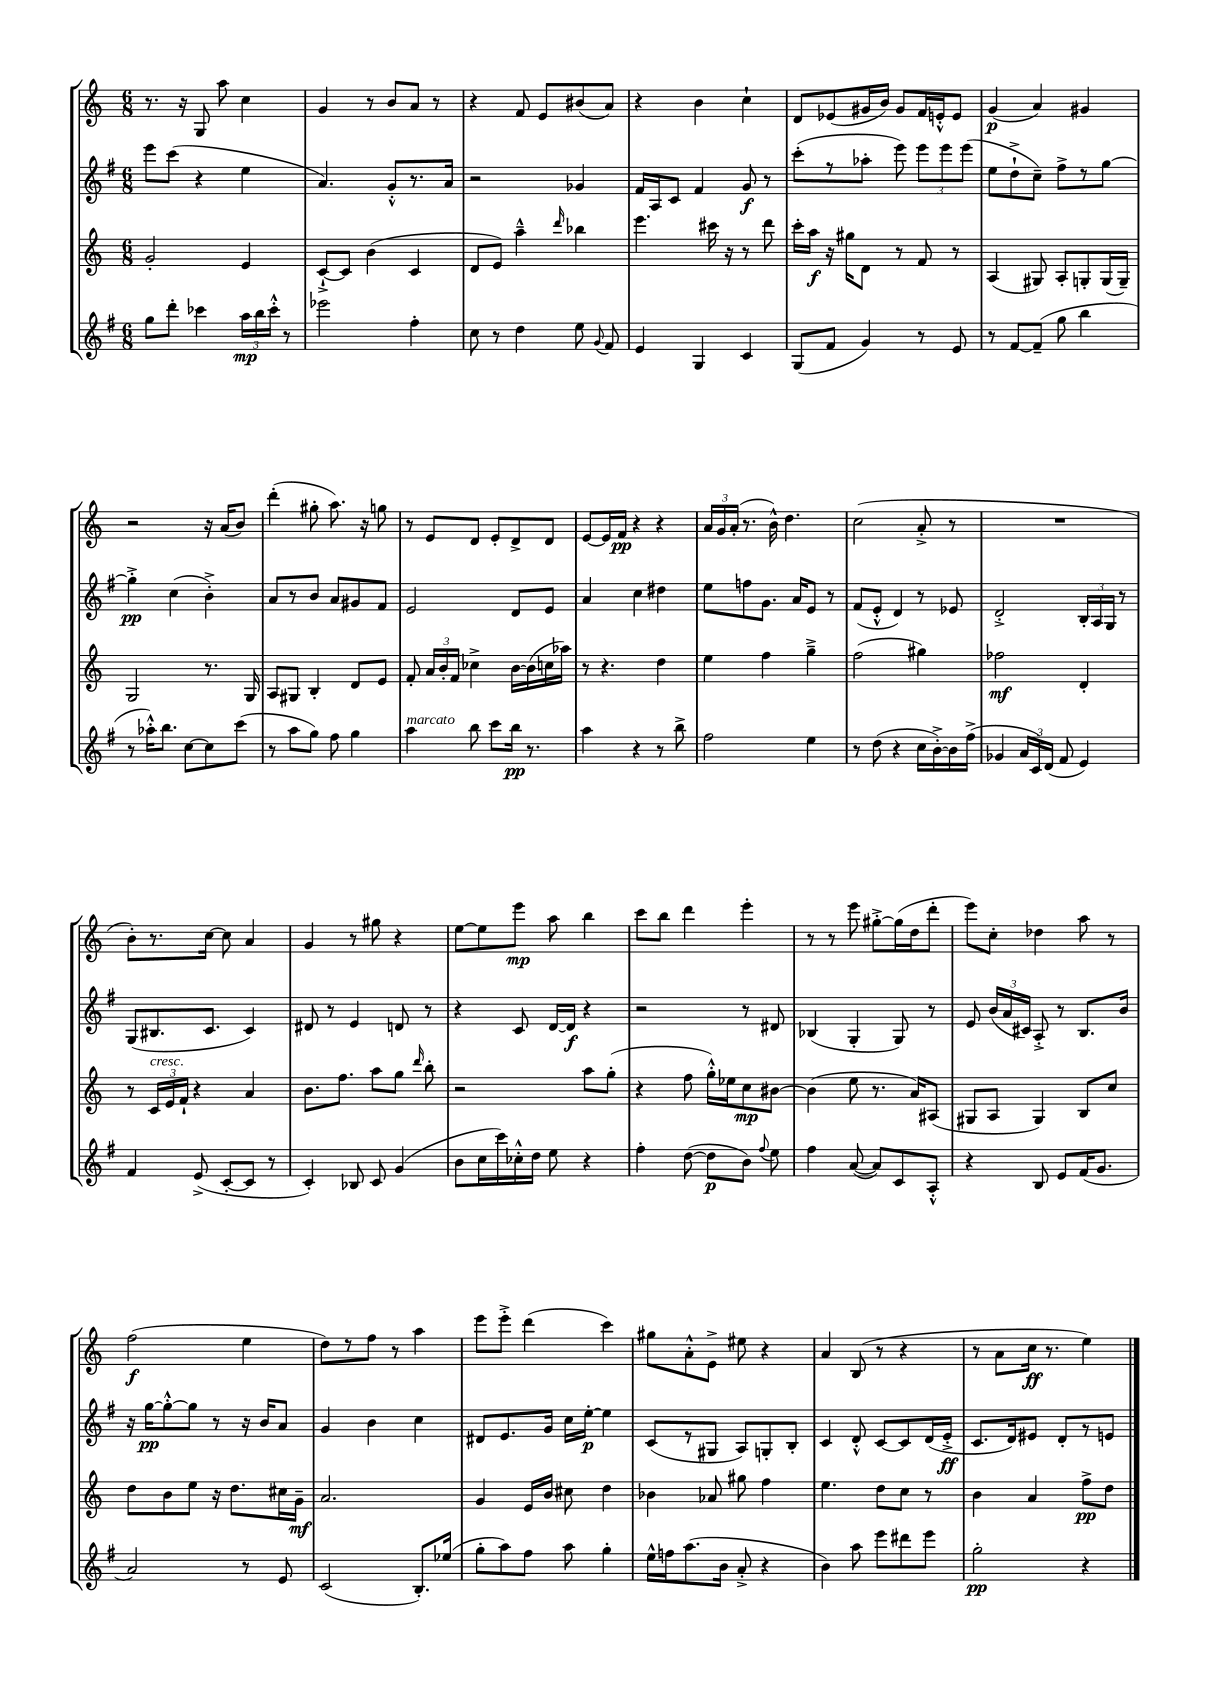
<<
\new StaffGroup <<
\new Staff = "s0" {
    \clef treble \key c \major \numericTimeSignature \time 6/8
    \autoBeamOff r8. r16 g8 a''8 c''4 |
    g'4 r8 b'8[ a'8] r8 |
    r4 f'8 e'8[ bis'8( a'8]) |
    r4 b'4 c''4-! |
    d'8[ ees'8( gis'16 b'16]) gis'8[ f'16 e'16-.-^ e'8] |
    g'4\p( a'4) gis'4 |
    r2 r16 a'16[( b'8]) |
    d'''4-.( gis''8-. a''8.) r16 g''8 |
    r8 e'8[ d'8] e'8[-. d'8-> d'8] |
    e'8[~ e'16 f'16]\pp r4 r4 |
    \tuplet 3/2 { a'16[ g'16 a'16]-.( } r8. b'16-^) d''4. |
    c''2( a'8-.-> r8 |
    R2. |
    b'8[-.) r8. c''16]~ c''8 a'4 |
    g'4 r8 gis''8 r4 |
    e''8[~ e''8 e'''8]\mp a''8 b''4 |
    c'''8[ b''8] d'''4 e'''4-. |
    r8 r8 e'''8 gis''8[~-.-> gis''16( d''16 d'''8]-. |
    e'''8[) c''8]-. des''4 a''8 r8 |
    f''2\f( e''4 |
    d''8[) r8 f''8] r8 a''4 |
    e'''8[ e'''8]-.-> d'''4( c'''4) |
    gis''8[ a'8-.-^ e'8]-> eis''8 r4 |
    a'4 b8( r8 r4 |
    r8 a'8[ c''16]\ff r8. e''4) \bar "|." |
}
\new Staff = "s1" {
    \clef treble \key g \major \numericTimeSignature \time 6/8
    \autoBeamOff e'''8[ c'''8]( r4 e''4 |
    a'4.) g'8[-.-^ r8. a'16] |
    r2 ges'4 |
    fis'16[ a16 c'8] fis'4 g'8\f r8 |
    c'''8[-.( r8 aes''8]-. e'''8) \tuplet 3/2 { e'''8[ e'''8 e'''8]( } |
    e''8[ d''8-!-> c''8]--) fis''8[-> r8 g''8]~ |
    g''4-.->\pp c''4( b'4-.->) |
    a'8[ r8 b'8] a'8[ gis'8 fis'8] |
    e'2 d'8[ e'8] |
    a'4 c''4 dis''4 |
    e''8[ f''8 g'8.] a'16[ e'8] r8 |
    fis'8[( e'8]-.-^ d'4) r8 ees'8 |
    d'2-.-> \tuplet 3/2 { b16[-. a16 g16] } r8 |
    g8[( bis8. c'8.] c'4) |
    dis'8 r8 e'4 d'8 r8 |
    r4 c'8 d'16[~ d'16]\f r4 |
    r2 r8 dis'8 |
    bes4( g4-. g8) r8 |
    e'8 \tuplet 3/2 { b'16[( a'16 cis'16]) } a8-.-> r8 b8.[ b'16] |
    r16 g''16[~\pp g''8~-.-^ g''8] r8 r16 b'16[ a'8] |
    g'4 b'4 c''4 |
    dis'8[ e'8. g'16] c''16[ e''16]~-.\p e''4 |
    c'8[( r8 gis8] a8[) g8-. b8]-. |
    c'4 d'8-.-^ c'8[~ c'8 d'16( e'16]-.->\ff |
    c'8.[ d'16) eis'8] d'8[-. r8 e'8] \bar "|." |
}
\new Staff = "s2" {
    \clef treble \key c \major \numericTimeSignature \time 6/8
    \autoBeamOff g'2-. e'4 |
    c'8[~-!-> c'8] b'4( c'4 |
    d'8[ e'8]) a''4---^ \grace { d'''16 } bes''4 |
    e'''4. cis'''16 r16 r8 d'''8 |
    c'''16[-. a''16]\f r16 gis''16[ d'8] r8 f'8 r8 |
    a4( gis8) a8[-. g8-. g16( g16]--) |
    g2 r8. g16 |
    a8[ gis8] b4-. d'8[ e'8] |
    f'8-. \tuplet 3/2 { a'16[ b'16-. f'16] } ces''4-> b'16[~ b'16( c''16 aes''16]) |
    r8 r4. d''4 |
    e''4 f''4 g''4---> |
    f''2( gis''4) |
    fes''2\mf d'4-. |
    r8 \tuplet 3/2 { c'16[^\markup { \italic "cresc." } e'16 f'16]-! } r4 a'4 |
    b'8.[ f''8.] a''8[ g''8] \grace { d'''16 } b''8-. |
    r2 a''8[ g''8]-.( |
    r4 f''8 g''16[-.-^) ees''16 c''8\mp bis'8]~ |
    bis'4( e''8 r8. a'16[) ais8]( |
    gis8[ a8] gis4) b8[ c''8] |
    d''8[ b'8 e''8] r16 d''8.[ cis''16 g'16]--\mf |
    a'2. |
    g'4 e'16[ b'16] cis''8 d''4 |
    bes'4 aes'8 gis''8 f''4 |
    e''4. d''8[ c''8] r8 |
    b'4 a'4 f''8[->\pp d''8] \bar "|." |
}
\new Staff = "s3" {
    \clef treble \key g \major \numericTimeSignature \time 6/8
    \autoBeamOff g''8[ d'''8]-. ces'''4 \tuplet 3/2 { a''16[\mp b''16 ces'''16]-.-^ } r8 |
    ees'''2 fis''4-. |
    c''8 r8 d''4 e''8 \appoggiatura { g'8 } fis'8 |
    e'4 g4 c'4 |
    g8[( fis'8] g'4) r8 e'8 |
    r8 fis'8[~ fis'8]--( g''8 b''4 |
    r8 aes''16[-.-^) b''8.] c''8[~ c''8 c'''8]( |
    r8 a''8[ g''8]) fis''8 g''4 |
    a''4^\markup { \italic "marcato" } b''8 c'''8[ b''16]\pp r8. |
    a''4 r4 r8 b''8-> |
    fis''2 e''4 |
    r8 d''8( r4 c''16[ b'16~-.->) b'16 fis''16]->( |
    ges'4 \tuplet 3/2 { a'16[ c'16) d'16]( } fis'8 e'4) |
    fis'4 e'8->( c'8[~-. c'8] r8 |
    c'4-.) bes8 c'8 g'4( |
    b'8[ c''16 c'''16) ces''16-.-^ d''16] e''8 r4 |
    fis''4-. d''8~( d''8[\p b'8]) \appoggiatura { fis''8 } e''8 |
    fis''4 a'8~( a'8[) c'8 a8]-.-^ |
    r4 b8 e'8[ fis'16( g'8.] |
    a'2) r8 e'8 |
    c'2( b8.[-.) ees''16]( |
    g''8[-. a''8) fis''8] a''8 g''4-. |
    e''16[-^ f''16 a''8.( b'16] a'8-.-> r4 |
    b'4) a''8 e'''8[ dis'''8 e'''8] |
    g''2-.\pp r4 \bar "|." |
}
>>
>>
\layout { \context { \Score \remove "Bar_number_engraver" } }
